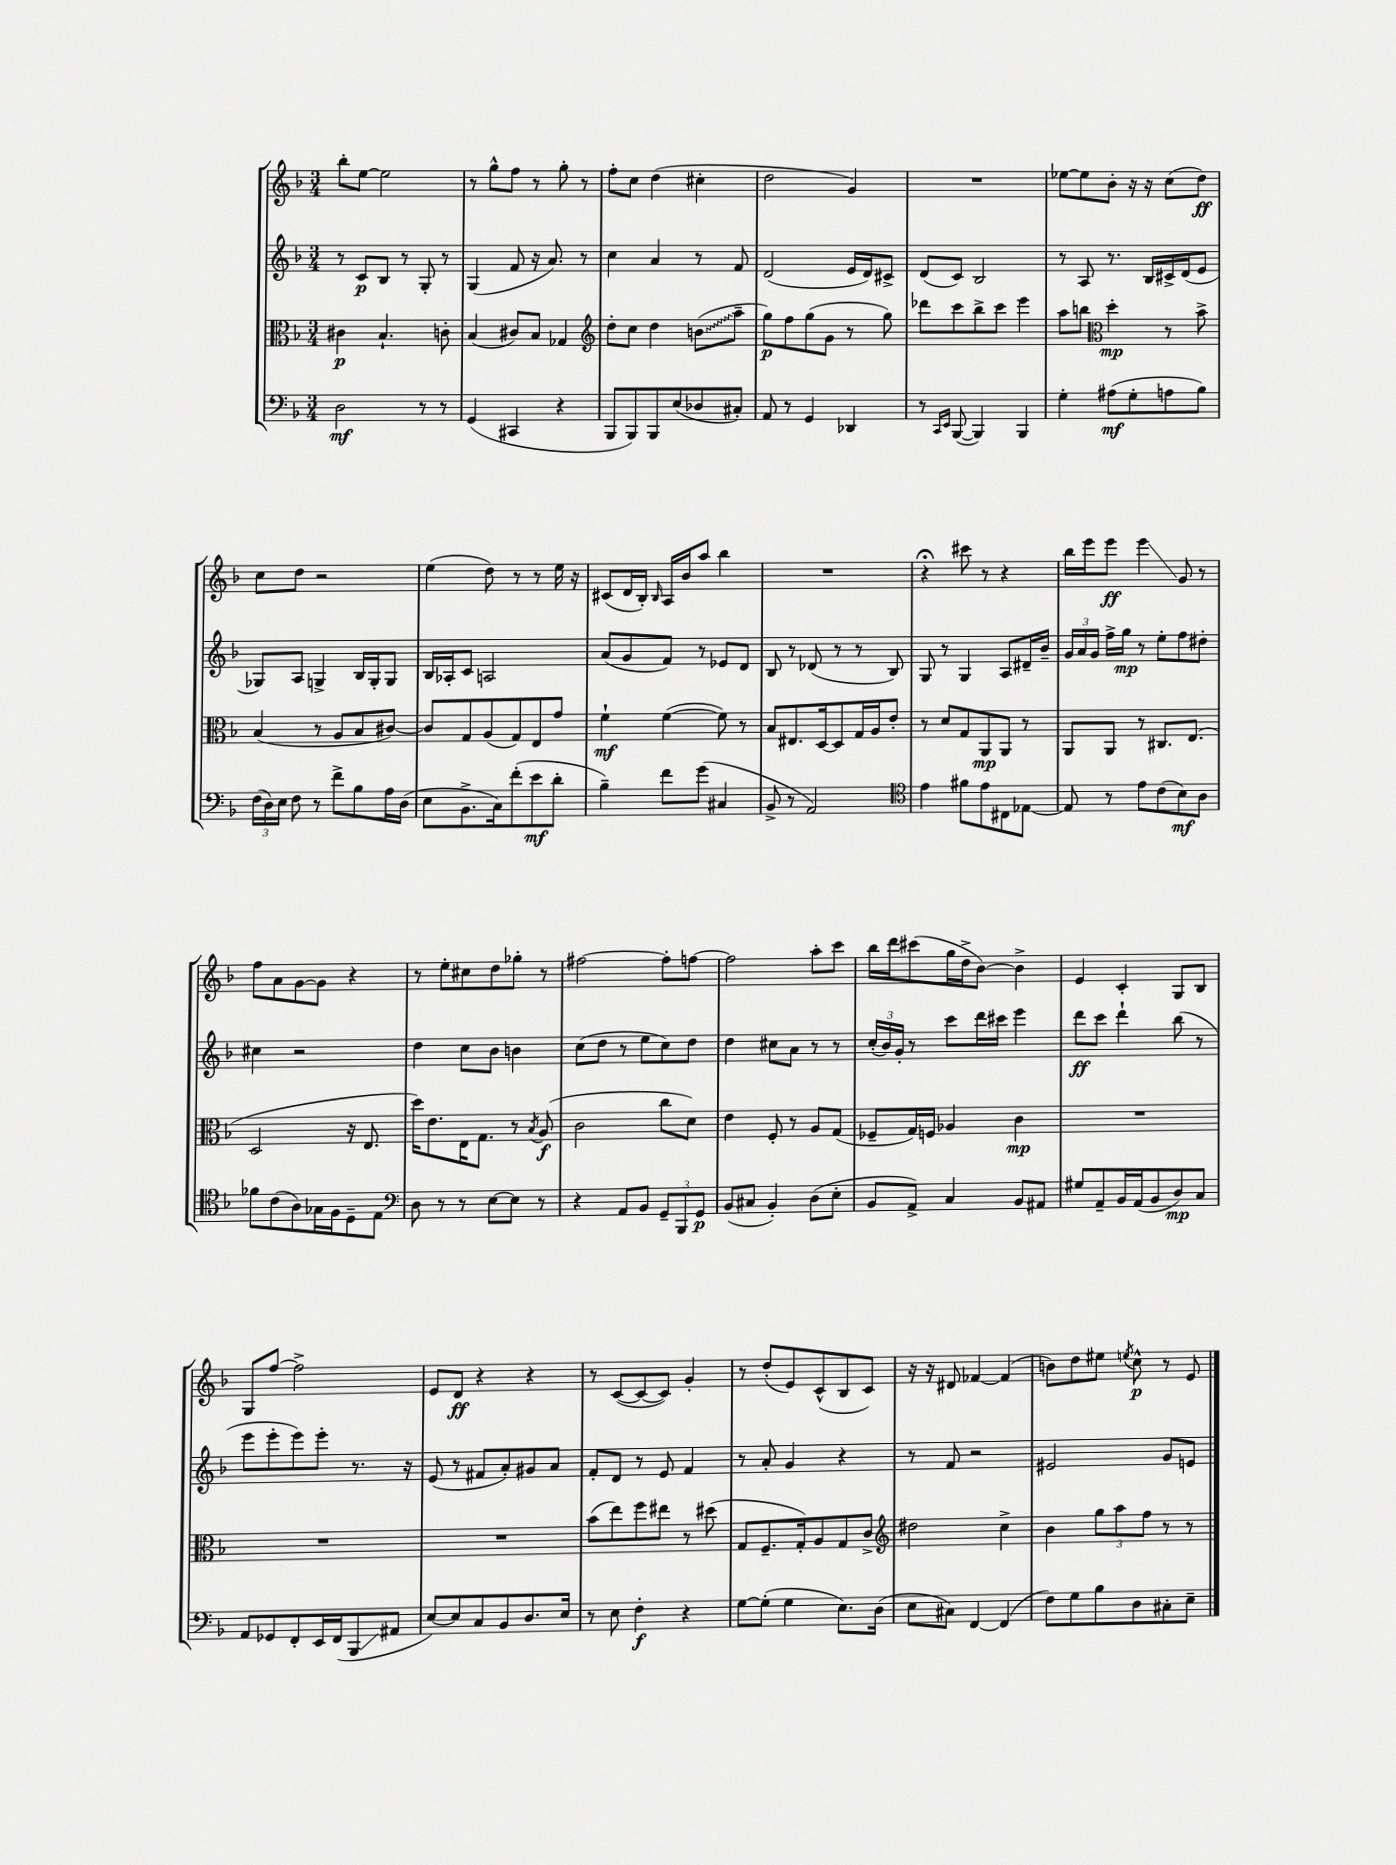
<<
\new StaffGroup <<
\new Staff = "s0" {
    \clef treble \key f \major \numericTimeSignature \time 3/4
    \autoBeamOff bes''8[-. e''8]~ e''2 |
    r8 g''8[-^ f''8] r8 g''8-. r8 |
    f''8[-. c''8] d''4( cis''4-. |
    d''2 g'4) |
    R2. |
    ees''8[~ ees''8 bes'8]-. r16 r16 c''8[( d''8]\ff) |
    c''8[ d''8] r2 |
    e''4( d''8) r8 r8 e''16 r16 |
    cis'8[( d'16 bes16]-.) \grace { bes16 } a16[ bes'16 a''8] bes''4 |
    R2. |
    r4\fermata cis'''8 r8 r4 |
    bes''16[ e'''16 e'''8]\ff e'''4\glissando g'8 r8 |
    f''8[ a'8 g'8~ g'8] r4 |
    r8 e''8[-. cis''8 d''8 ges''8]-. r8 |
    fis''2~ fis''8[-. f''8]~ |
    f''2 a''8[-. c'''8] |
    bes''16[ d'''16 cis'''8( g''16 d''16-> bes'8]~) bes'4-> |
    e'4 c'4-. g8[ bes8] |
    g8[ f''8]~ f''2-> |
    e'8[ d'8]\ff r4 r4 |
    r8 c'8[~( c'8~ c'8]) g'4-. |
    r8 d''8[-.( e'8) c'8-^( bes8 c'8]) |
    r16 r16 dis'8 fes'4~ fes'4( |
    b'8[) d''8 eis''8] \acciaccatura { e''8 } c''8-^\p r8 e'8 \bar "|." |
}
\new Staff = "s1" {
    \clef treble \key f \major \numericTimeSignature \time 3/4
    \autoBeamOff r8 c'8[\p bes8] r8 g8-. r8 |
    g4( f'8 r16 a'8.) r8 |
    c''4 a'4 r8 f'8 |
    d'2( e'16[ d'16) cis'8]-> |
    d'8[( c'8]) bes2 |
    r8 a8 r8. bes16[ cis'16-> d'16( e'8] |
    ges8[) a8] g4-> bes16[ g16-. g8] |
    bes16[ aes16-. c'8] a2 |
    a'8[( g'8 f'8]) r8 ees'8[ d'8] |
    bes8 r8 des'8( r8 r8 bes8) |
    g8 r8 g4 a8[ dis'16-- bes'16]-- |
    \tuplet 3/2 { g'16[ a'16 g'16] } f''16[-> g''16]\mp r8 e''8[-. f''8 dis''8]-. |
    cis''4 r2 |
    d''4 c''8[ bes'8] b'4 |
    c''8[( d''8] r8 e''8[ c''8) d''8] |
    d''4 cis''8[ a'8] r8 r8 |
    \tuplet 3/2 { c''16[-.( bes'16) g'16]-. } r8 c'''8[ d'''16 cis'''16] e'''4 |
    d'''8[\ff c'''8] d'''4-! bes''8( r8 |
    e'''8[ e'''8-. e'''8) e'''8]-. r8. r16 |
    e'8( r8 fis'8[ a'8-.) gis'8 a'8] |
    f'8[-. d'8] r8 e'8 f'4 |
    r8 a'8-. g'4 r4 |
    r8 f'8 r2 |
    eis'2 g'8[ e'8] \bar "|." |
}
\new Staff = "s2" {
    \clef alto \key f \major \numericTimeSignature \time 3/4
    \autoBeamOff cis'4\p bes4.-! c'8-. |
    bes4( cis'8[) bes8] ges4 |
    \clef treble d''8[-. c''8] d''4 \once \override Glissando.style = #'zigzag b'8[\glissando( a''8]-- |
    g''8[\p) f''8 g''8( g'8] r8 g''8) |
    des'''8[ c'''8 bes''8-> c'''8] e'''4 |
    a''8[ b''8] \clef alto d''4-.\mp r8 bes'8-> |
    bes4( r8 a8[ bes8 cis'8]~) |
    cis'8[ g8 a8( g8) e8 g'8] |
    f'4-!\mf f'4~( f'8) r8 |
    bes8[ eis8. d16~ d8 g16 a16 e'8]-. |
    r8 d'8[ g8 a,8\mp a,8] r8 |
    a,8[ a,8] r8 cis8.[ e8.]( |
    d2 r16 e8. |
    d''16[) e'8. e16 g8.] r8 \acciaccatura { bes8 } a8\f( |
    c'2 c''8[ d'8]) |
    e'4 f8-. r8 a8[ g8]( |
    fes8[-- g16) f16] aes4 c'4\mp |
    R2. |
    R2. |
    R2. |
    bes'8[( e''8) f''8 eis''8] r8 dis''8( |
    g8[ f8.-- g16-.) a8 g8 c'8]-> |
    \clef treble dis''2 c''4-> |
    bes'4 \tuplet 3/2 { g''8[ a''8 f''8] } r8 r8 \bar "|." |
}
\new Staff = "s3" {
    \clef bass \key f \major \numericTimeSignature \time 3/4
    \autoBeamOff d2\mf r8 r8 |
    g,4( cis,4 r4 |
    bes,,8[ bes,,8) bes,,8 e8( des8 cis8]-.) |
    a,8 r8 g,4 des,4 |
    r8 \grace { c,16[ e,16] } bes,,8~( bes,,4) bes,,4 |
    g4-. ais8[\mf( g8-. a8 bes8]) |
    \tuplet 3/2 { f16[( d16) e16] } f8 r8 f'8[-> bes8 a16 d16]( |
    e8[ bes,8.-> c16) f'8-.( e'8\mf d'8]-. |
    bes4--) f'8[ g'8]( cis4 |
    bes,8-> r8 a,2) |
    \clef tenor e'4 fis'8[ e'8 cis8 ees8]~ |
    ees8 r8 e'8[ c'8( bes8\mf) a8] |
    fes'8[ c'8( a8) ges16 f16 d8-- e8] |
    \clef bass d8 r8 r8 e8[~ e8] r8 |
    r4 a,8[ bes,8] \tuplet 3/2 { g,8[-- bes,,8 g,8]\p } |
    bes,8[( cis8] bes,4-.) d8[( e8]-. |
    bes,8[ a,8]->) c4 bes,8[ ais,8] |
    gis8[ a,8-- bes,16 a,16( bes,8 d8\mp) c8] |
    a,8[ ges,8 f,8-. e,16 f,16( bes,,8\glissando ais,8] |
    e8[~) e8 c8 bes,8 d8. e16] |
    r8 e8 f4-.\f r4 |
    g8[~ g8]-.( g4 e8.[) d16]( |
    e8[ cis8]) f,4~ f,4( |
    f8[) g8 bes8 d8 cis8-. e8]-- \bar "|." |
}
>>
>>
\layout { \context { \Score \remove "Bar_number_engraver" } }
